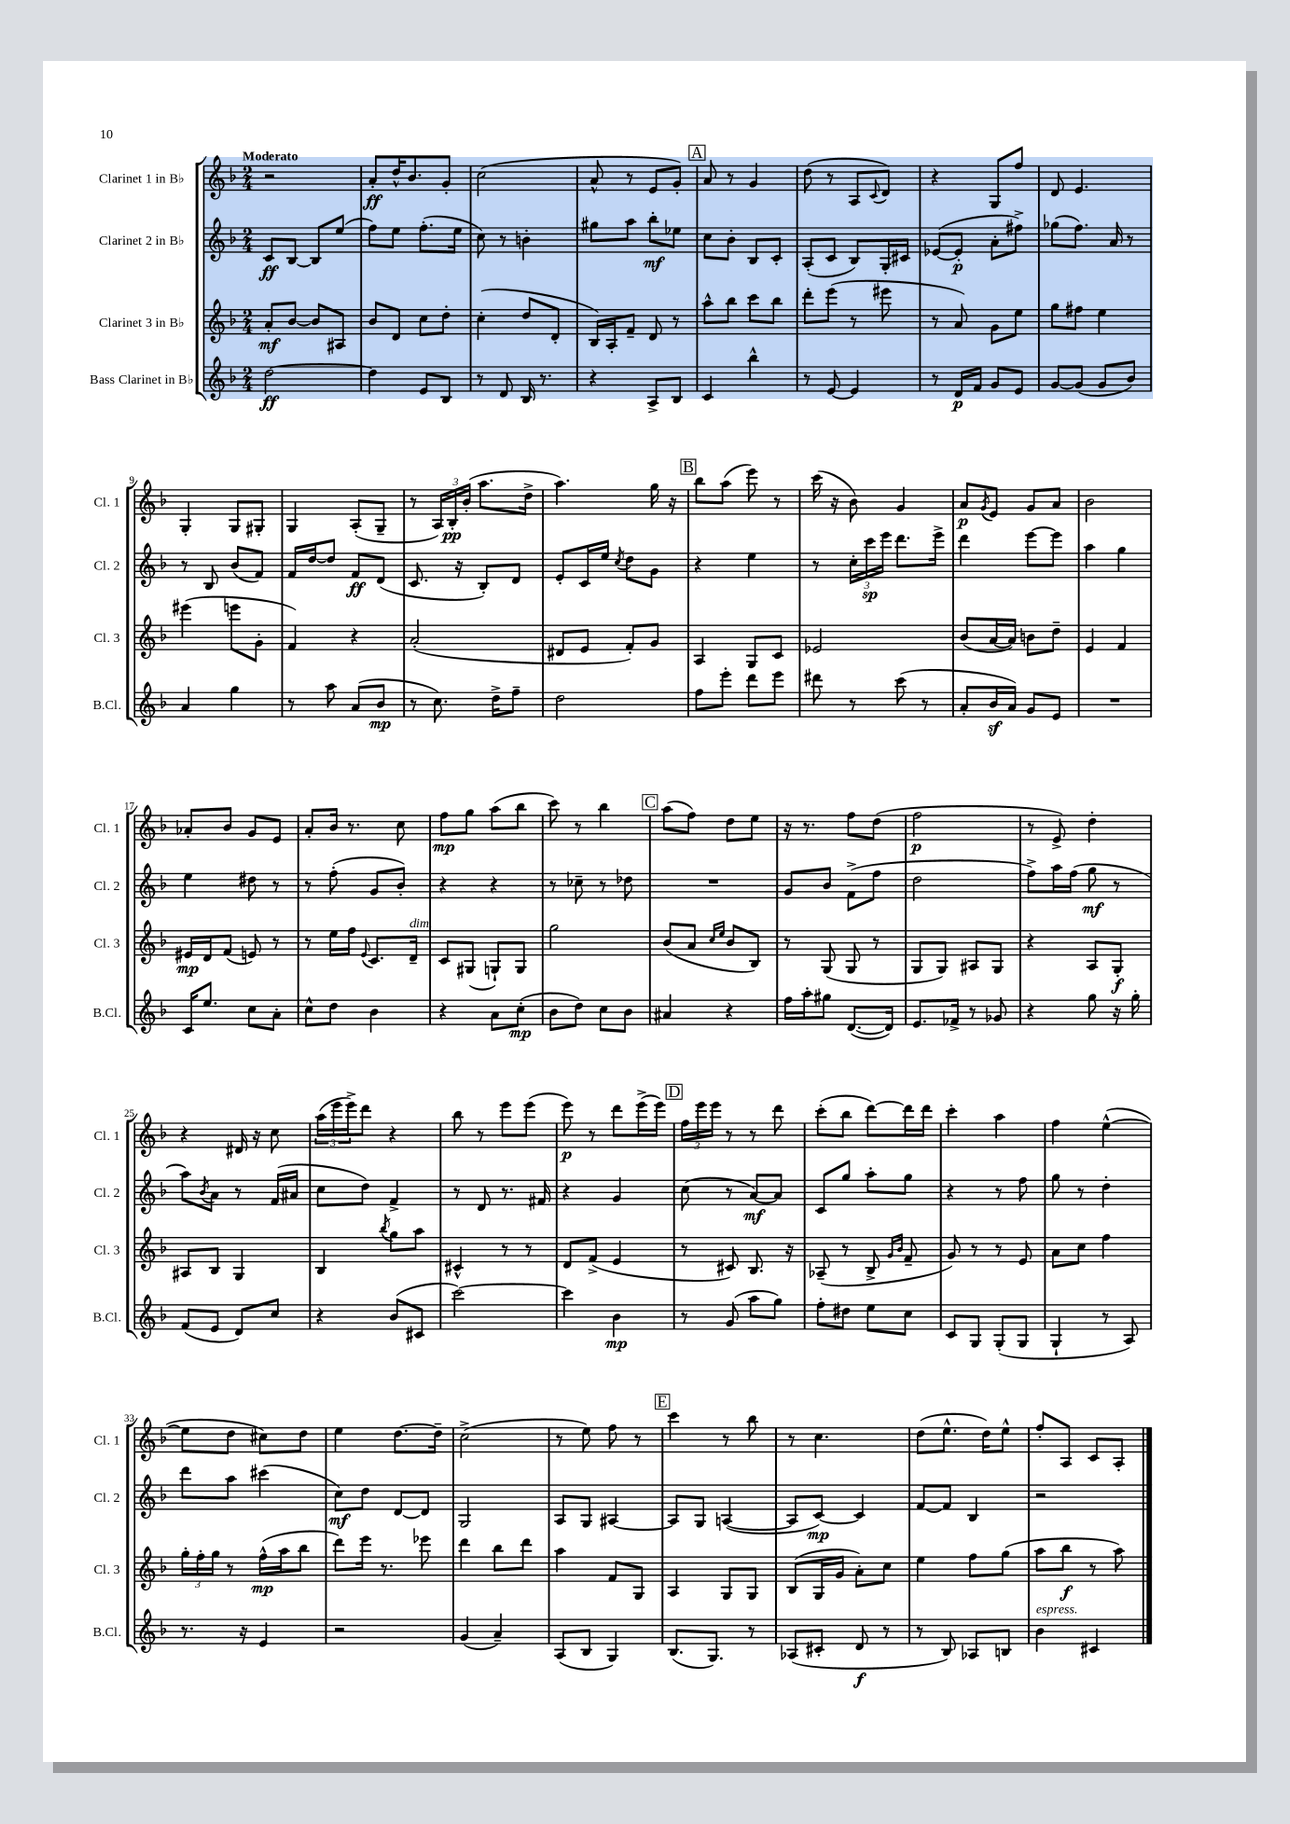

**kern	**kern	**kern	**kern
*staff4	*staff3	*staff2	*staff1
*clefG2	*clefG2	*clefG2	*clefG2
*k[b-]	*k[b-]	*k[b-]	*k[b-]
*M2/4	*M2/4	*M2/4	*M2/4
[2dd	8a'	8c	2r
.	[8b-	[8B-	.
.	8b-]	8B-]	.
.	8A#	(8ee	.
=	=	=	=
4dd]	8b-	8ff)	8a'
.	8d	8ee	16dd^^
.	.	.	8.b-
8e	8cc	(8.ff'	.
8B-	8dd'	.	8g'
.	.	16ee	.
=	=	=	=
8r	(4cc'	8cc)	(2cc
8d	.	8r	.
16B-	8dd	4b'	.
8.r	.	.	.
.	8d'	.	.
=	=	=	=
4r	16B-)	8gg#	8a^^
.	16A'	.	.
.	8f~	8aa	8r
8A^	8d	8bb-'	8e
8B-	8r	8ee-	8g')
=	=	=	=
4c	8aa^^	8cc	8a
.	8bb-	8b-'	8r
4bb-^^	8ccc	8B-	4g
.	8bb-	8c'	.
=	=	=	=
8r	8ddd'	(8A'	(8dd
[8e	(8eee	8c	8r
4e]	8r	8B-)	8A
.	.	.	8qqc
.	8eee#	16G'	8d)
.	.	16c#	.
=	=	=	=
8r	8r	([8e-	4r
16d	8a)	8e-']	.
16f	.	.	.
8g	8g	8a'	8G
8e	8ee	8ff#^)	8ff
=	=	=	=
[8g	8gg	(8gg-	8d
(8g]	8ff#	8.ff)	4.e
8g	4ee	.	.
.	.	16a	.
8b-)	.	8r	.
=	=	=	=
4a	(4eee#	8r	4G'
.	.	8B-	.
4gg	8eee	(8b-	8G
.	8g'	8f)	8G#'
=	=	=	=
8r	4f)	16f	4G
.	.	[16dd	.
8aa	.	8dd]	.
(8a	4r	8f	(8A'
8b-	.	(8d	8G~
=	=	=	=
8r	(2a'	8.c	8r
8.cc)	.	.	24A)
.	.	.	24B-'
.	.	16r	.
.	.	.	(24b-'
.	.	8B-')	8.aa
16dd^	.	.	.
8ff~	.	8d	.
.	.	.	16dd^
=	=	=	=
2dd	8d#	8e'	4.aa)
.	8e	16c	.
.	.	16ee	.
.	.	8qcc	.
.	8f')	8dd	.
.	8g	8g	16gg
.	.	.	16r
=	=	=	=
8ff	4A	4r	8bb-
8eee'	.	.	(8aa
8ddd	8G	4ee	8eee)
8eee	8c	.	8r
=	=	=	=
8ddd#	2e-	8r	(16ccc
.	.	.	16r
8r	.	24cc'	8b-)
.	.	24ccc	.
.	.	24eee	.
(8ccc	.	8.ddd	4g
8r	.	.	.
.	.	16eee^	.
=	=	=	=
8a'	(8b-	4ddd	8a
.	.	.	8qg
16b-	[16a	.	8e
16a)	16a])	.	.
8g	8b	[8eee	8g
8e	8dd~	8eee]	8a
=	=	=	=
2r	4e	4aa	2b-
.	4f	4gg	.
=	=	=	=
16c	16e#	4ee	8a-'
8.ee	16d	.	.
.	(8f	.	8b-
8cc	8e)	8dd#	8g
8a'	8r	8r	8e
=	=	=	=
8cc^^	8r	8r	8a'
8dd	16ee	(8ff'	16b-
.	16ff	.	8.r
.	8qqe	.	.
4b-	8.c	8g	.
.	.	8b-')	8cc
.	16d~	.	.
=	=	=	=
4r	8c	4r	8ff
.	(8G#	.	8gg
8a	8G`)	4r	(8aa
(8cc'	8G	.	8bb-
=	=	=	=
8b-	2gg	8r	8ccc)
8dd)	.	8cc-~	8r
8cc	.	8r	4bb-
8b-	.	8dd-	.
=	=	=	=
4a#	(8b-	2r	(8aa
.	8a	.	8ff)
.	16qqcc	.	.
.	16qqee	.	.
4r	8b-	.	8dd
.	8B-)	.	8ee
=	=	=	=
16ff	8r	8g	16r
16aa'	.	.	8.r
8gg#	(8G	8b-	.
([8.d	8G	(8f^	8ff
.	8r	8ff	(8dd
16d])	.	.	.
=	=	=	=
8.e	8G	2dd	2ff
.	8G)	.	.
16f-^	.	.	.
8r	8A#	.	.
8g-	8G	.	.
=	=	=	=
4r	4r	8ff^)	8r
.	.	16aa	8e^)
.	.	(16ff	.
8gg	8A	8gg	4dd'
16r	8G'	8r	.
16gg'	.	.	.
=	=	=	=
(8f	8A#	8aa)	4r
.	.	8qb-	.
8e	8B-	8a	.
8d)	4G	8r	16d#
.	.	.	16r
8cc	.	(16f	8cc
.	.	16a#	.
=	=	=	=
4r	4B-	8cc	(24aa
.	.	.	24eee
.	.	.	24eee^)
.	.	8dd)	8ddd
.	8qbb-	.	.
(8b-	8gg	4f^	4r
8c#	8aa	.	.
=	=	=	=
[2ccc)	4c#^^	8r	8bb-
.	.	8d	8r
.	8r	8.r	8eee
.	8r	.	(8eee
.	.	16f#	.
=	=	=	=
4ccc]	8d	4r	8eee)
.	(8f^	.	8r
4b-	4e	4g	8ddd
.	.	.	(16eee^
.	.	.	16eee)
=	=	=	=
8r	8r	(8cc	24ff
.	.	.	24eee
.	.	.	24eee
(8g	8c#)	8r	8r
8aa	8.B-	[8a)	8r
8gg)	.	8a]	8ddd
.	16r	.	.
=	=	=	=
8ff'	(8A-~	8c	(8ccc'
8dd#	8r	8gg	8bb-
8ee	8B-^	8aa'	[8ddd)
.	16qqg	.	.
.	16qqb-	.	.
8cc	8f~	8gg	16ddd]
.	.	.	16ddd
=	=	=	=
8c	8g)	4r	4ccc'
8G	8r	.	.
(8G'	8r	8r	4aa
8G	8e	8ff	.
=	=	=	=
4G`	8a	8gg	4ff
.	8cc	8r	.
8r	4ff	4dd'	([4ee^^
8A)	.	.	.
=	=	=	=
8.r	24gg'	8ddd	8ee]
.	24ff'	.	.
.	24gg	.	.
.	8r	8aa	8dd
16r	.	.	.
4e	(16ff^^	(4ccc#	8cc#)
.	16aa	.	.
.	8bb-	.	8dd
=	=	=	=
2r	8ddd)	8cc)	4ee
.	16eee	8dd	.
.	8.r	.	.
.	.	[8d	[8.dd
.	8eee-	8d]	.
.	.	.	16dd~]
=	=	=	=
(4g	4ddd	2G	(2cc^
4a~)	8bb-	.	.
.	8ddd	.	.
=	=	=	=
(8A	4aa	8A	8r
8B-	.	8G	8ee)
4G)	8f	[4A#	8ff
.	8G	.	8r
=	=	=	=
(8.B-	4A	8A#]	4ccc
.	.	8G	.
8.G)	.	.	.
.	8G	([4A	8r
8r	8G	.	8bb-
=	=	=	=
(8A-	(8B-	8A]	8r
8c#'	16G	[8c)	4.cc
.	16g	.	.
8d	8a')	4c]	.
8r	8cc	.	.
=	=	=	=
8r	4ee	[8f	(8dd
8B-)	.	8f]	8.ee^^
8A-	8ff	4B-	.
.	.	.	16dd)
8B	(8gg	.	8ee^^
=	=	=	=
4b-	8aa	2r	8ff'
.	8bb-	.	8A
4c#	8r	.	8c
.	8aa)	.	8A'
==	==	==	==
*-	*-	*-	*-
